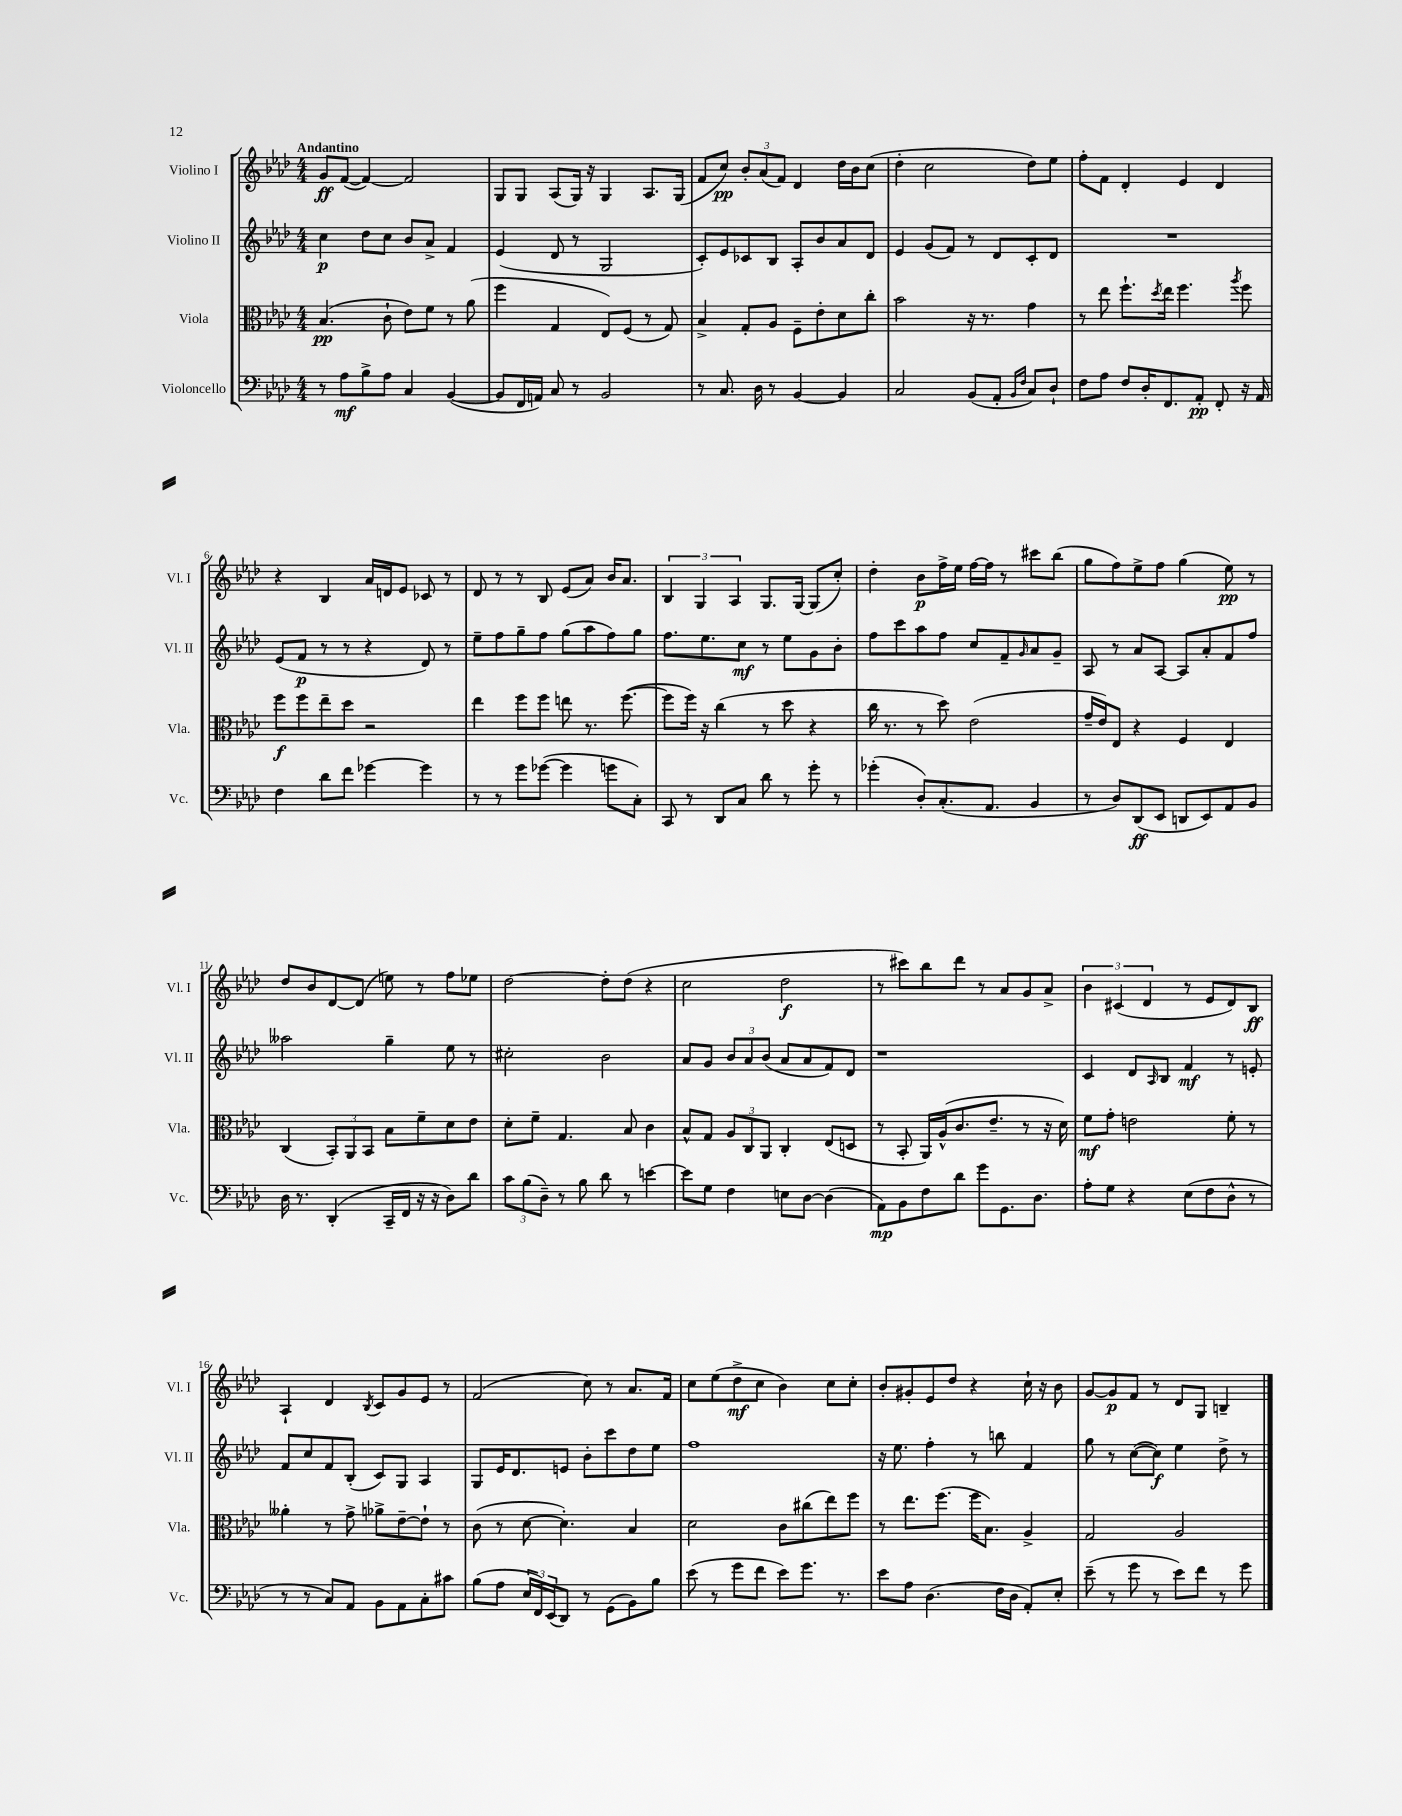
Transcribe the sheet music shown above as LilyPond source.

<<
\new StaffGroup <<
\new Staff = "s0" \with { instrumentName = "Violino I" shortInstrumentName = "Vl. I" } {
    \clef treble \key aes \major \numericTimeSignature \time 4/4 \tempo "Andantino"
    g'8\ff f'8~( f'4~) f'2 |
    g8 g8 aes8( g16) r16 g4 aes8. g16( |
    f'8 c''8\pp) \tuplet 3/2 { bes'8-. aes'8( f'8) } des'4 des''16 bes'16 c''8( |
    des''4-. c''2 des''8) ees''8 |
    f''8-. f'8 des'4-. ees'4 des'4 |
    r4 bes4 aes'16 d'16 ees'8 ces'8 r8 |
    des'8 r8 r8 bes8 ees'8( aes'8) bes'16 aes'8. |
    \tuplet 3/2 { bes4 g4 aes4 } g8. g16~ g8( c''8-.) |
    des''4-. bes'8\p f''16-> ees''16 f''16~ f''16 r8 cis'''8 bes''8( |
    g''8 f''8) ees''8-> f''8 g''4( ees''8\pp) r8 |
    des''8 bes'8 des'8~ des'8( e''8) r8 f''8 ees''8 |
    des''2~ des''8-. des''8( r4 |
    c''2 des''2\f |
    r8 cis'''8) bes''8 des'''8 r8 aes'8 g'8 aes'8-> |
    \tuplet 3/2 { bes'4 cis'4( des'4 } r8 ees'8 des'8) bes8\ff |
    aes4-! des'4 \acciaccatura { bes8 } c'8 g'8 ees'8 r8 |
    f'2( c''8) r8 aes'8. f'16 |
    c''8 ees''8( des''8->\mf c''8 bes'4) c''8 c''8-. |
    bes'8-. gis'8-. ees'8 des''8 r4 c''16-! r16 bes'8 |
    g'8~ g'8\p f'8 r8 des'8 g8 b4-- \bar "|." |
}
\new Staff = "s1" \with { instrumentName = "Violino II" shortInstrumentName = "Vl. II" } {
    \clef treble \key aes \major \numericTimeSignature \time 4/4
    c''4\p des''8 c''8 bes'8 aes'8-> f'4 |
    ees'4( des'8 r8 g2 |
    c'8-.) ees'8 ces'8 bes8 aes8-. bes'8 aes'8 des'8 |
    ees'4 g'8( f'8) r8 des'8 c'8-. des'8 |
    R1 |
    ees'8( f'8\p r8 r8 r4 des'8) r8 |
    ees''8-- f''8 g''8-- f''8 g''8( aes''8 f''8) g''8 |
    f''8. ees''8. c''8\mf r8 ees''8 g'8 bes'8-. |
    f''8 c'''8 aes''8 f''8 c''8 f'8-- \grace { g'16 } aes'8 g'8-- |
    aes8 r8 aes'8 aes8~ aes8 aes'8-. f'8 f''8 |
    aeses''2 g''4-- ees''8 r8 |
    cis''2-. bes'2 |
    aes'8 g'8 \tuplet 3/2 { bes'8 aes'8 bes'8( } aes'8 aes'8 f'8) des'8 |
    r1 |
    c'4 des'8 \grace { aes16 } bes8 f'4\mf r8 e'8-. |
    f'8 c''8 f'8 bes8-.( c'8) g8 aes4 |
    g8 ees'16 des'8. e'8 bes'8-. c'''8 des''8 ees''8 |
    f''1 |
    r16 ees''8. f''4-. r8 b''8 f'4 |
    g''8 r8 c''8~( c''8\f) ees''4 des''8-> r8 \bar "|." |
}
\new Staff = "s2" \with { instrumentName = "Viola" shortInstrumentName = "Vla." } {
    \clef alto \key aes \major \numericTimeSignature \time 4/4
    bes4.\pp( c'8-! ees'8) f'8 r8 aes'8( |
    f''4 g4 ees8) f8( r8 g8) |
    bes4-> g8-. aes8 f8-- ees'8-. des'8 c''8-. |
    bes'2 r16 r8. g'4 |
    r8 ees''8 f''8.-! \acciaccatura { des''8 } ees''16 f''4. \acciaccatura { aes''8 } f''8 |
    f''8\f f''8 ees''8-- des''8 r2 |
    ees''4 f''8 f''8 e''8 r8. f''8.~( |
    f''8 f''16) r16 c''4( r8 des''8 r4 |
    c''16 r8. r8 des''8) ees'2( |
    g'16-- ees'16) ees8 r4 f4 ees4 |
    c4( \tuplet 3/2 { bes,8-.) aes,8 bes,8 } bes8 f'8-- des'8 ees'8 |
    des'8-. f'8-- g4. bes8 c'4 |
    bes8-^ g8 \tuplet 3/2 { aes8 c8 aes,8 } c4-. ees8( d8 |
    r8 bes,8-. aes,16) aes16-^( c'8. ees'8.-- r8 r16 des'16) |
    f'8\mf g'8-. e'2 f'8-. r8 |
    aeses'4-. r8 g'8-> aes'8-> ees'8~-- ees'8-! r8 |
    c'8( r8 des'8~ des'4.-.) bes4 |
    des'2 c'8 cis''8( ees''8) f''8 |
    r8 ees''8. f''8.( f''16 bes8.) aes4-> |
    g2 aes2 \bar "|." |
}
\new Staff = "s3" \with { instrumentName = "Violoncello" shortInstrumentName = "Vc." } {
    \clef bass \key aes \major \numericTimeSignature \time 4/4
    r8 aes8\mf bes8-> aes8 c4 bes,4~( |
    bes,8 f,16 a,16) c8 r8 bes,2 |
    r8 c8. des16 r8 bes,4~ bes,4 |
    c2 bes,8( aes,8-. \grace { bes,16 f16 } c8) des8-! |
    f8 aes8 f8 des16-. f,8. aes,8-.\pp f,8-. r16 aes,16 |
    f4 des'8 f'8 ges'4~ ges'4 |
    r8 r8 g'8 ges'8~( ges'4 g'8 c8-.) |
    c,8 r8 des,8 c8 des'8 r8 g'8-. r8 |
    ges'4-.( des8-.) c8.-.( aes,8. bes,4 |
    r8 des8) des,8\ff( ees,8 d,8 ees,8) aes,8 bes,8 |
    des16 r8. des,4-.( c,16-- f,16 r16 r16 des8) des'8 |
    \tuplet 3/2 { c'8 bes8( des8--) } r8 bes8 des'8 r8 e'4~ |
    e'8 g8 f4 e8 des8~ des4( |
    aes,8\mp) bes,8 f8 des'8 g'8 g,8. des8. |
    aes8-. g8 r4 ees8( f8 des8-^ r8 |
    r8 r8 c8) aes,8 bes,8 aes,8 c8-. cis'8 |
    bes8( aes8 \tuplet 3/2 { ees16 f,16) ees,16( } des,8) r8 g,8( bes,8) bes8 |
    ees'8( r8 g'8 f'8 ees'8) g'8. r8. |
    ees'8 aes8 des4.( f16 des16 aes,8-.) ees8-. |
    ees'8--( r8 g'8 r8 ees'8) f'8 r8 g'8 \bar "|." |
}
>>
>>
